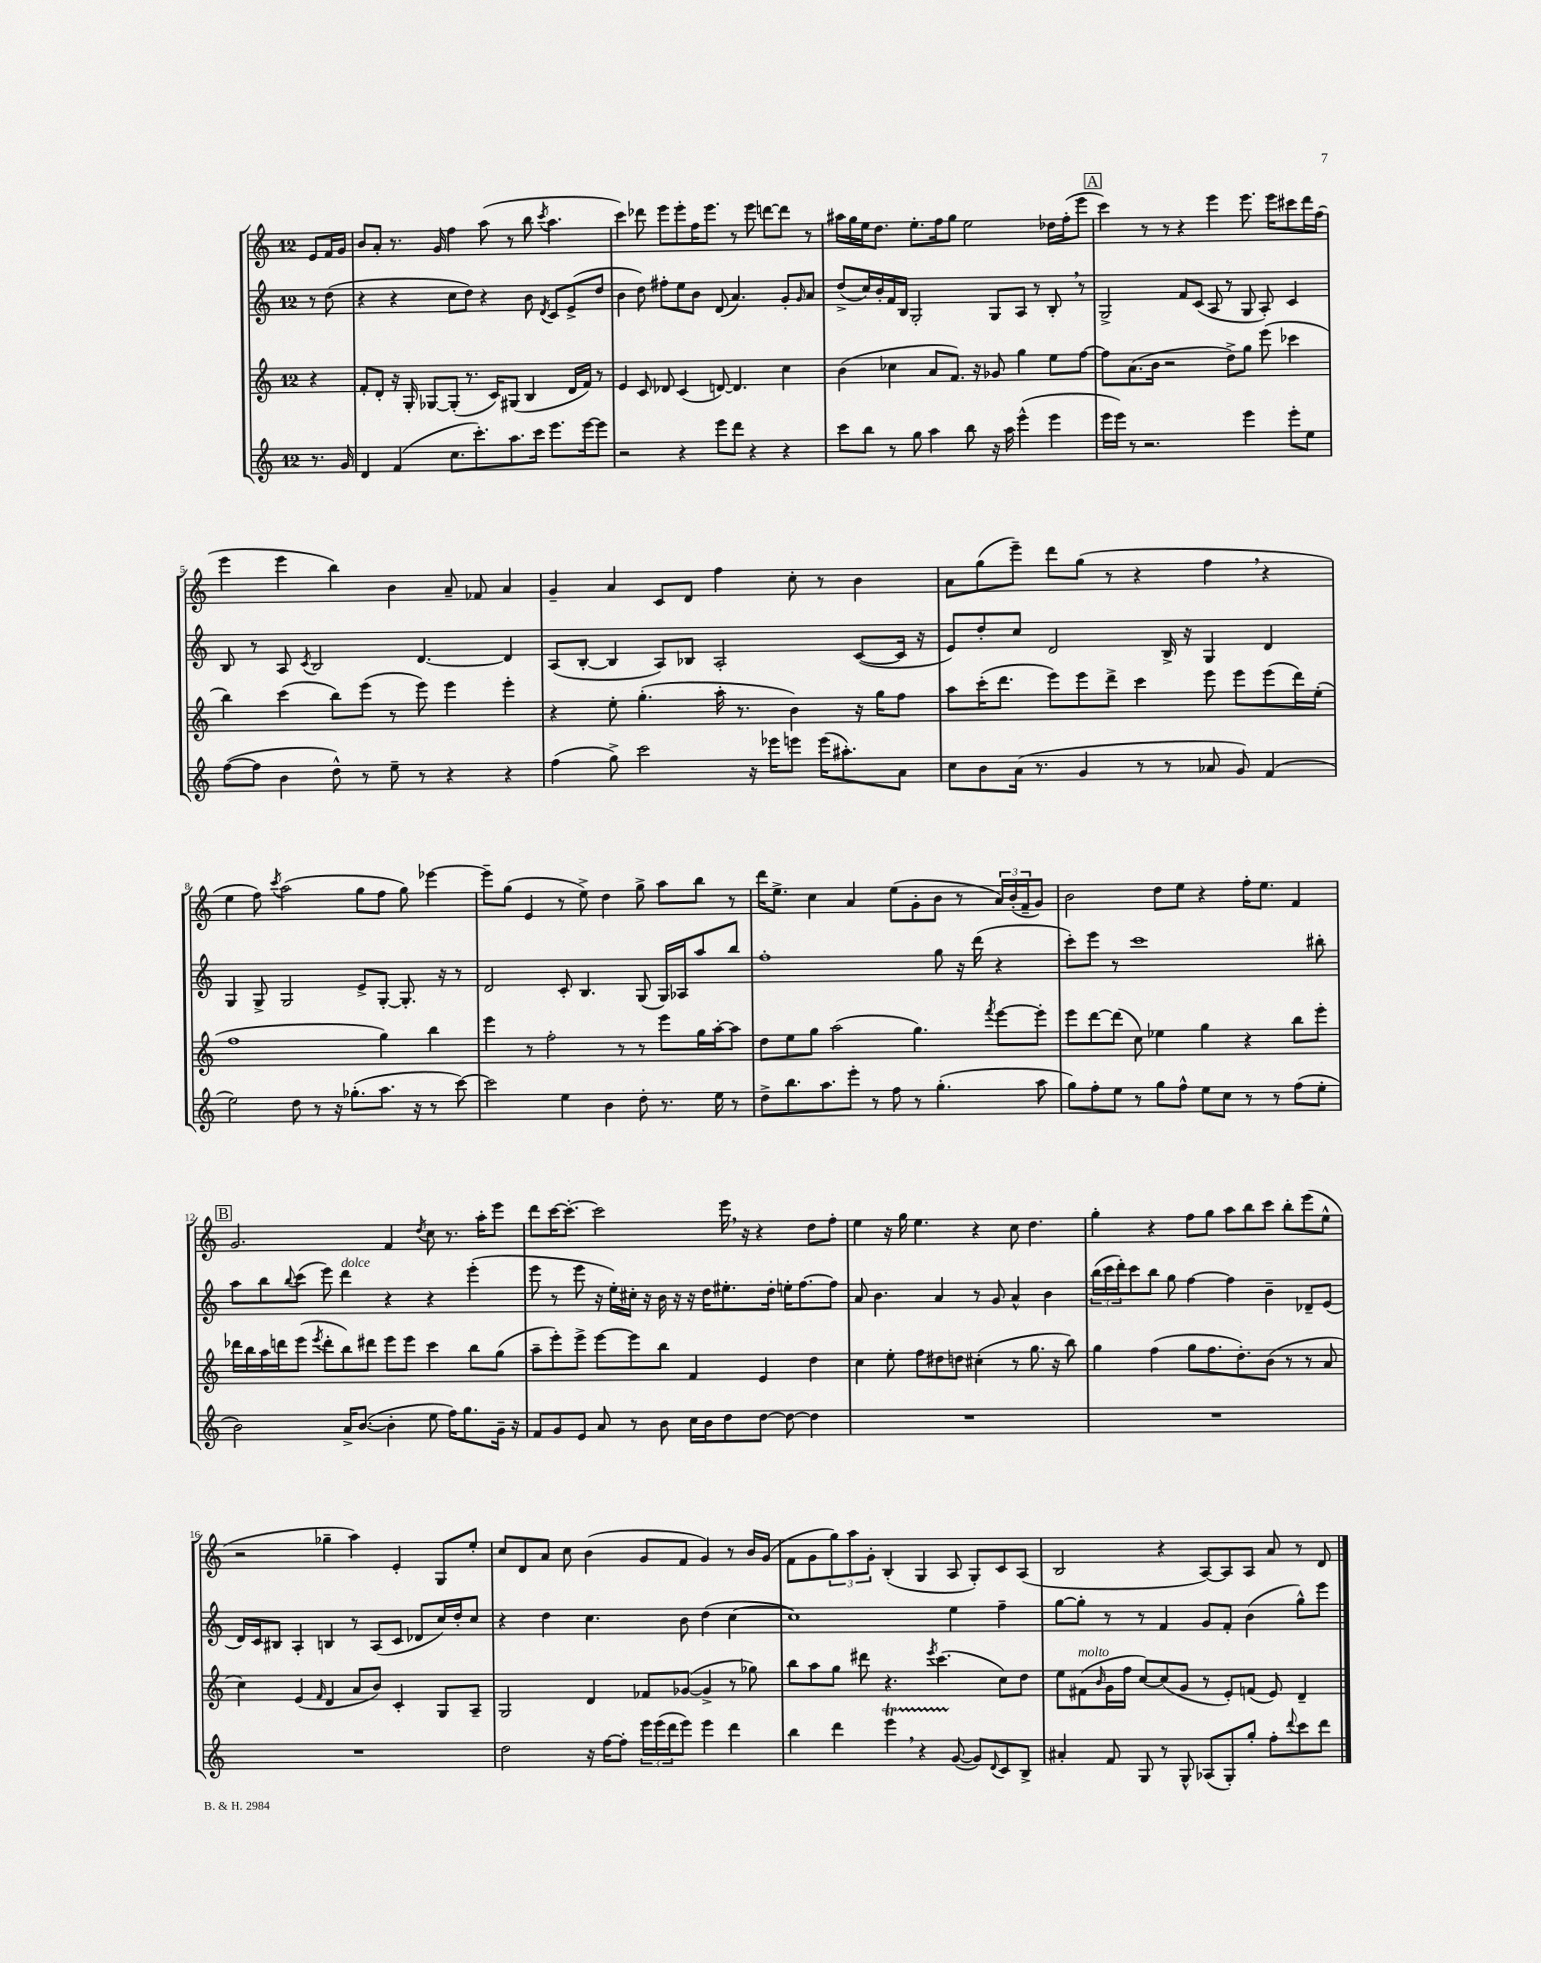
<<
\new StaffGroup <<
\new Staff = "s0" {
    \clef treble \key c \major \once \override Staff.TimeSignature.style = #'single-digit \time 12/8 \partial 4
    e'8 f'16 g'16 |
    b'8 a'8-. r8. g'16 f''4 a''8( r8 b''8 \acciaccatura { c'''8 } a''4. |
    c'''4) des'''8 e'''8 e'''8-. f''16 e'''8. r8 e'''8 d'''8~ d'''8 r8 |
    ais''16 g''16 e''16 d''8. e''8.-. f''16 g''8 e''2 des''16 f''16-.( e'''8 |
    \mark \markup { \box "A" } c'''4) r8 r8 r4 e'''4 e'''8. e'''16 cis'''8 d'''16 f''16( |
    e'''4 e'''4 b''4) b'4 a'8-- fes'8 a'4 |
    g'4-- a'4 c'8 d'8 f''4 c''8-. r8 b'4 |
    a'8 g''8( e'''8--) d'''8 g''8( r8 r4 f''4 \breathe r4 |
    e''4 f''8) \acciaccatura { c'''8 } a''2( g''8 f''8 g''8) ees'''4~ |
    ees'''8-- g''8( e'4 r8 e''8->) d''4 g''8-> a''8 b''8 r8 |
    d'''16 e''8.-> c''4 a'4 e''8( g'8-. b'8 r8 \tuplet 3/2 { a'16) b'16-.( f'16-- } g'8) |
    b'2 d''8 e''8 r4 f''16-. e''8. f'4 |
    \mark \markup { \box "B" } g'2. f'4 \acciaccatura { d''8 } c''8 r8. a''16-. e'''8 |
    d'''8 c'''16~ c'''8.~-. c'''2 e'''16 \breathe r16 r4 d''8 f''8-. |
    e''4 r16 g''16 e''4. r4 c''8 d''4. |
    g''4-. r4 f''8 g''8 a''8 b''8 c'''8 b''8-. e'''8( e''8-^ |
    r2 ges''4-- a''4) e'4-. g8 e''8-. |
    c''8 d'8 a'8 c''8 b'4( g'8 f'8 g'4) r8 b'16 g'16( |
    f'8 g'8 \tuplet 3/2 { g''8) a''8 g'8-. } b4-.( g4 a8 g8-.) c'8 a8( |
    b2 r4 a8~) a8 a8 a'8 r8 d'8 \bar "|." |
}
\new Staff = "s1" {
    \clef treble \key c \major \once \override Staff.TimeSignature.style = #'single-digit \time 12/8 \partial 4
    r8 d''8( |
    r4 r4 c''8 d''8) r4 b'8 \acciaccatura { d'8 } c'8 e'8->( d''8 |
    b'4 d''8) fis''8-. e''8 b'8 d'8( a'4.) g'8-. \grace { g'16 } a'8 |
    d''8->( c''16) b'16-. f'16 b16 g2-. g8 a8 r8 b8-. \breathe r8 |
    \mark \markup { \box "A" } g2-> f'8 c'8( a8 r8 g8 a8-.) c'4 |
    b8 r8 a8 \acciaccatura { c'8 } b2 d'4.~ d'4 |
    a8( b8~-. b4 a8) bes8 a2-. c'8~( c'16 r16 |
    e'8) d''8-. c''8 d'2 b16-> r16 g4 d'4 |
    g4 g8-> g2 e'8-> g8~-. g8.-. r16 r8 |
    d'2 c'8-. b4. g8( g16) aes16 a''8 b''8 |
    f''1-. g''8 r16 d'''16( r4 |
    c'''8-.) e'''8 r8 c'''1 bis''8-. |
    \mark \markup { \box "B" } a''8 b''8 \appoggiatura { b''8 } c'''8( e'''8) d'''4^\markup { \italic "dolce" } r4 r4 e'''4-.( |
    e'''8 r8 e'''8 r16 e''16-.) cis''16-. r16 b'16 r16 r16 d''16 eis''8.-. d''16-. e''16-. f''8.~ f''8 |
    a'8 b'4. a'4 r8 g'8 a'4-^ b'4 |
    \tuplet 3/2 { b''16( c'''16 d'''16-.) } c'''8 b''8 g''8 f''4~ f''4 b'4-- des'8-- e'8( |
    d'16) c'16 bis8 a4-. b4 r8 a8( c'8 des'8 c''16) d''16-. c''8 |
    r4 d''4 c''4. b'8 d''4( c''4~ |
    c''1) e''4 f''4-- |
    g''8~ g''8-. r8 r8 f'4 g'8 f'8-. b'4( g''8-^) e'''8 \bar "|." |
}
\new Staff = "s2" {
    \clef treble \key c \major \once \override Staff.TimeSignature.style = #'single-digit \time 12/8 \partial 4
    r4 |
    f'8-. d'8-. r16 g16-. ges8~ ges8-.( r8. c'16) gis8( b4 d'16 f'16) r8 |
    e'4 c'8 des'8 c'4( d'8~) d'4. c''4 |
    b'4( ces''4 a'8 f'8.) r16 ges'8 g''4 e''8 f''8~ |
    \mark \markup { \box "A" } f''8 a'8.( b'16 r2 d''8->) g''8 e'''8( ces'''4 |
    b''4) c'''4( b''8) e'''8( r8 e'''8) e'''4 e'''4-. |
    r4 e''8-. g''4.-.( a''16-. r8. b'4) r16 g''16 f''8 |
    a''8 c'''16-.( d'''8. e'''8) e'''8 d'''8-> c'''4 e'''8 e'''8 e'''8( d'''16) e''16-.( |
    f''1 g''4) b''4 |
    e'''4 r8 f''2-. r8 r8 e'''8 g''16 a''16~-. a''8 |
    d''8 e''8 g''8 a''2( g''4.) \acciaccatura { f'''8 } e'''8~ e'''8-. |
    e'''8 d'''8~ d'''8( c''8) ees''4 g''4 r4 b''8 e'''8-. |
    \mark \markup { \box "B" } des'''16 b''16 a''16 d'''16 e'''8( \acciaccatura { e'''8 } d'''8-. b''8) dis'''8 e'''8 e'''8 c'''4 b''8 g''8( |
    a''8-- e'''8-.) e'''8-> e'''8~ e'''8 b''8 f'4 e'4 d''4 |
    c''4 e''8-. f''8 dis''8 d''8 cis''4-.( r8 g''8. r16 b''8) |
    g''4 f''4( g''8 f''8. d''8.-.) b'8( r8 r8 a'8 |
    c''4) e'4( \grace { f'16 } d'4 a'8 b'8) c'4-. g8 a8-- |
    g2 d'4 fes'8 ges'8~( ges'4-> r8 ges''8) |
    b''8 a''8 g''8 dis'''8 r4. \acciaccatura { e'''8 } c'''4.( c''8) d''8 |
    e''8 fis'8^\markup { \italic "molto" }( \grace { b'16 } g'16 f''16 c''8~) c''8( g'8 r8 e'8-.) f'8( e'8) d'4-- \bar "|." |
}
\new Staff = "s3" {
    \clef treble \key c \major \once \override Staff.TimeSignature.style = #'single-digit \time 12/8 \partial 4
    r8. g'16 |
    d'4 f'4( c''8. c'''8.-.) a''8. c'''16 e'''8. e'''16~ e'''8 |
    r2 r4 e'''8 d'''8 r4 r4 |
    c'''8 b''8 r8 g''8 a''4 b''8 r16 a''16 e'''4-^( e'''4 |
    \mark \markup { \box "A" } e'''16 e'''16) r8 r2. e'''4 e'''8-. e''8 |
    f''8~( f''8 b'4 d''8-^) r8 e''8-- r8 r4 r4 |
    f''4( g''8->) c'''2 r16 ees'''16 e'''8 e'''16( ais''8.-.) a'8 |
    c''8 b'8 a'16( r8. g'4 r8 r8 aes'8 g'8) f'4( |
    e''2) d''8 r8 r16 ges''8.-.( a''8. r16 r8 c'''8~) |
    c'''2 e''4 b'4 d''8-. r8. e''16 r8 |
    d''8-> b''8. a''8. e'''8-. r8 f''8 r8 g''4.-.( a''8 |
    g''8) f''8-. e''8 r8 g''8 f''8-^ e''8 c''8 r8 r8 f''8( e''8-. |
    \mark \markup { \box "B" } b'2) a'16-> b'8.~( b'4-. e''8 f''16) g''8. g'16-- r16 |
    f'8 g'8 e'8 a'8 r8 b'8 c''16 b'16 d''8 d''8~ d''8~ d''4 |
    R1. |
    R1. |
    R1. |
    d''2 r16 f''16~ f''8-. \tuplet 3/2 { e'''16 e'''16( d'''16 } e'''8) e'''4 d'''4 |
    b''4 d'''4 e'''4\startTrillSpan \breathe r4 g'8~\stopTrillSpan( g'8) \appoggiatura { d'8 } c'8 b8-> |
    ais'4-. f'8 g8 r8 g8-^ aes8( g8-.) g''8-. f''8-. \appoggiatura { d'''8 } c'''8 d'''8 \bar "|." |
}
>>
>>
